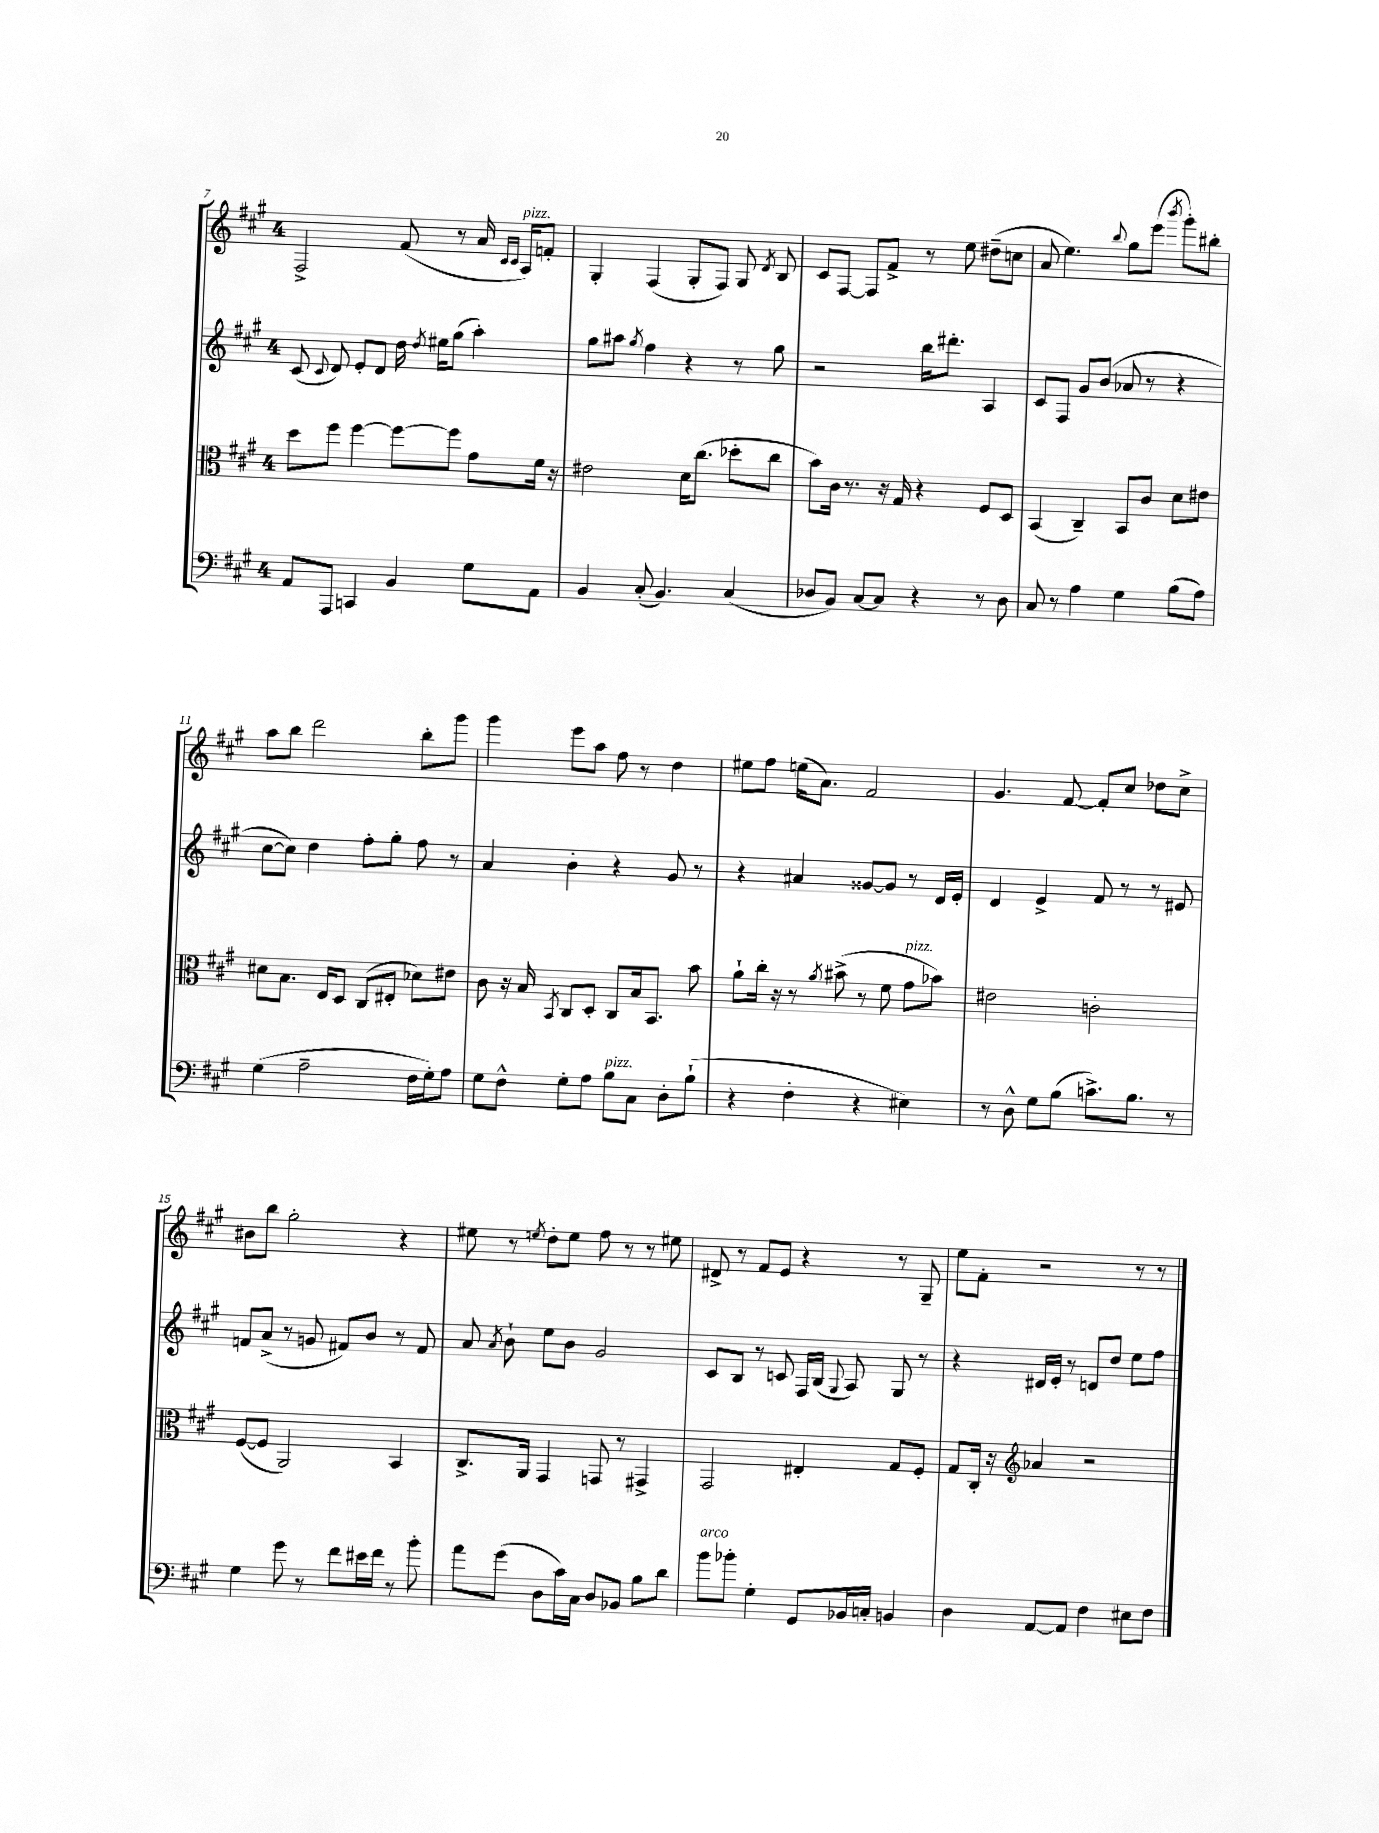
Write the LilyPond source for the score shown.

<<
\new StaffGroup <<
\new Staff = "s0" {
    \clef treble \key a \major \once \override Staff.TimeSignature.style = #'single-digit \time 4/4
    \autoBeamOff fis2-> fis'8( r8 a'16 \grace { cis'16[ cis'16] } a16[^\markup { \italic "pizz." }) f'8]-. |
    gis4-. fis4( gis8[-. fis8]) gis8 \acciaccatura { d'8 } b8 |
    cis'8[ fis8]~ fis8[ fis'8]-> r8 e''8 dis''8[--( c''8] |
    a'8 e''4.) \appoggiatura { b''8 } gis''8[ e'''8]( \acciaccatura { b'''8 } gis'''8[-.) bis''8]-. |
    a''8[ b''8] d'''2 b''8[-. gis'''8] |
    gis'''4 e'''8[ a''8] fis''8 r8 d''4 |
    eis''8[ fis''8] e''16[( a'8.]) fis'2 |
    gis'4. fis'8~ fis'8[-. cis''8] des''8[ cis''8]-> |
    bis'8[ b''8] gis''2-. r4 |
    eis''8 r8 \acciaccatura { e''8 } d''8[-. e''8] fis''8 r8 r8 eis''8 |
    dis'8-> r8 fis'8[ e'8] r4 r8 gis8-- |
    e''8[ fis'8]-. r2 r8 r8 \bar "|." |
}
\new Staff = "s1" {
    \clef treble \key a \major \once \override Staff.TimeSignature.style = #'single-digit \time 4/4
    \autoBeamOff cis'8( \appoggiatura { cis'8 } d'8) e'8[-. d'8] d''16 \acciaccatura { d''8 } eis''16[ gis''8]( a''4-.) |
    gis''8[ ais''8] \acciaccatura { gis''8 } fis''4 r4 r8 gis''8 |
    r2 b''16[ dis'''8.]-. a4 |
    cis'8[ fis8] gis'8[ b'8]( aes'8 r8 r4 |
    cis''8[~ cis''8]) d''4 fis''8[-. gis''8]-. fis''8 r8 |
    a'4 b'4-. r4 gis'8 r8 |
    r4 ais'4 gisis'8[~ gisis'8] r8 d'16[ e'16]-. |
    d'4 e'4-> fis'8 r8 r8 eis'8 |
    f'8[ a'8]->( r8 g'8 fis'8[) b'8] r8 fis'8 |
    a'8 \acciaccatura { a'8 } b'8-! e''8[ b'8] gis'2 |
    cis'8[ b8] r8 c'8 fis16[ b16]( \appoggiatura { gis8 } a8) gis8 r8 |
    r4 dis'16[ e'16]-. r8 d'8[ d''8] e''8[ fis''8] \bar "|." |
}
\new Staff = "s2" {
    \clef alto \key a \major \once \override Staff.TimeSignature.style = #'single-digit \time 4/4
    \autoBeamOff d''8[ fis''8] fis''4~ fis''8[~ fis''8] gis'8[ fis'16] r16 |
    eis'2 d'16[ cis''8.]( des''8[-. cis''8] |
    b'8[) cis'16] r8. r16 gis16 r4 fis8[ d8] |
    b,4( cis4--) b,8[ cis'8] d'8[ eis'8] |
    dis'8[ b8.] e16[ d8] cis8[( eis8]-. des'8[) eis'8] |
    cis'8 r16 b16 \acciaccatura { b,8 } cis8[ d8]-. cis8[ b16 b,8.] b'8 |
    a'8[-! cis''16]-. r16 r8 \acciaccatura { a'8 } bis'8->( r8 fis'8 gis'8[^\markup { \italic "pizz." } bes'8]) |
    eis'2 c'2-. |
    fis8[~( fis8] a,2) b,4 |
    cis8.[-> a,16] gis,4 g,8 r8 gis,4-> |
    gis,2 eis4-. gis8[ fis8]-. |
    gis8[ cis16]-. r16 \clef treble aes'4 r2 \bar "|." |
}
\new Staff = "s3" {
    \clef bass \key a \major \once \override Staff.TimeSignature.style = #'single-digit \time 4/4
    \autoBeamOff a,8[ a,,8] c,4 b,4 gis8[ a,8] |
    b,4 cis8-.( b,4.) cis4( |
    des8[ b,8]) cis8[~ cis8] r4 r8 des8 |
    cis8 r8 a4 gis4 b8[( a8]) |
    gis4( a2-- fis16[ gis16-.) a8] |
    gis8[ fis8]-^ gis8[-. a8] b8[^\markup { \italic "pizz." } cis8] d8[-. b8]-!( |
    r4 fis4-. r4 eis4) |
    r8 d8-^ gis8[ b8]( c'8.[->) b8.] r8 |
    gis4 gis'8 r8 fis'8[ eis'16 fis'16] r8 b'8-. |
    a'8[ gis'8]( d8[ cis'16) cis16] d8[ bes,8] b8[ d'8] |
    b'8[^\markup { \italic "arco" } bes'8]-. gis4-. gis,8[ bes,16 c16]-. b,4 |
    d4 a,8[~ a,8] fis4 eis8[ fis8] \bar "|." |
}
>>
>>
\layout { \context { \Score currentBarNumber = #7 } }
